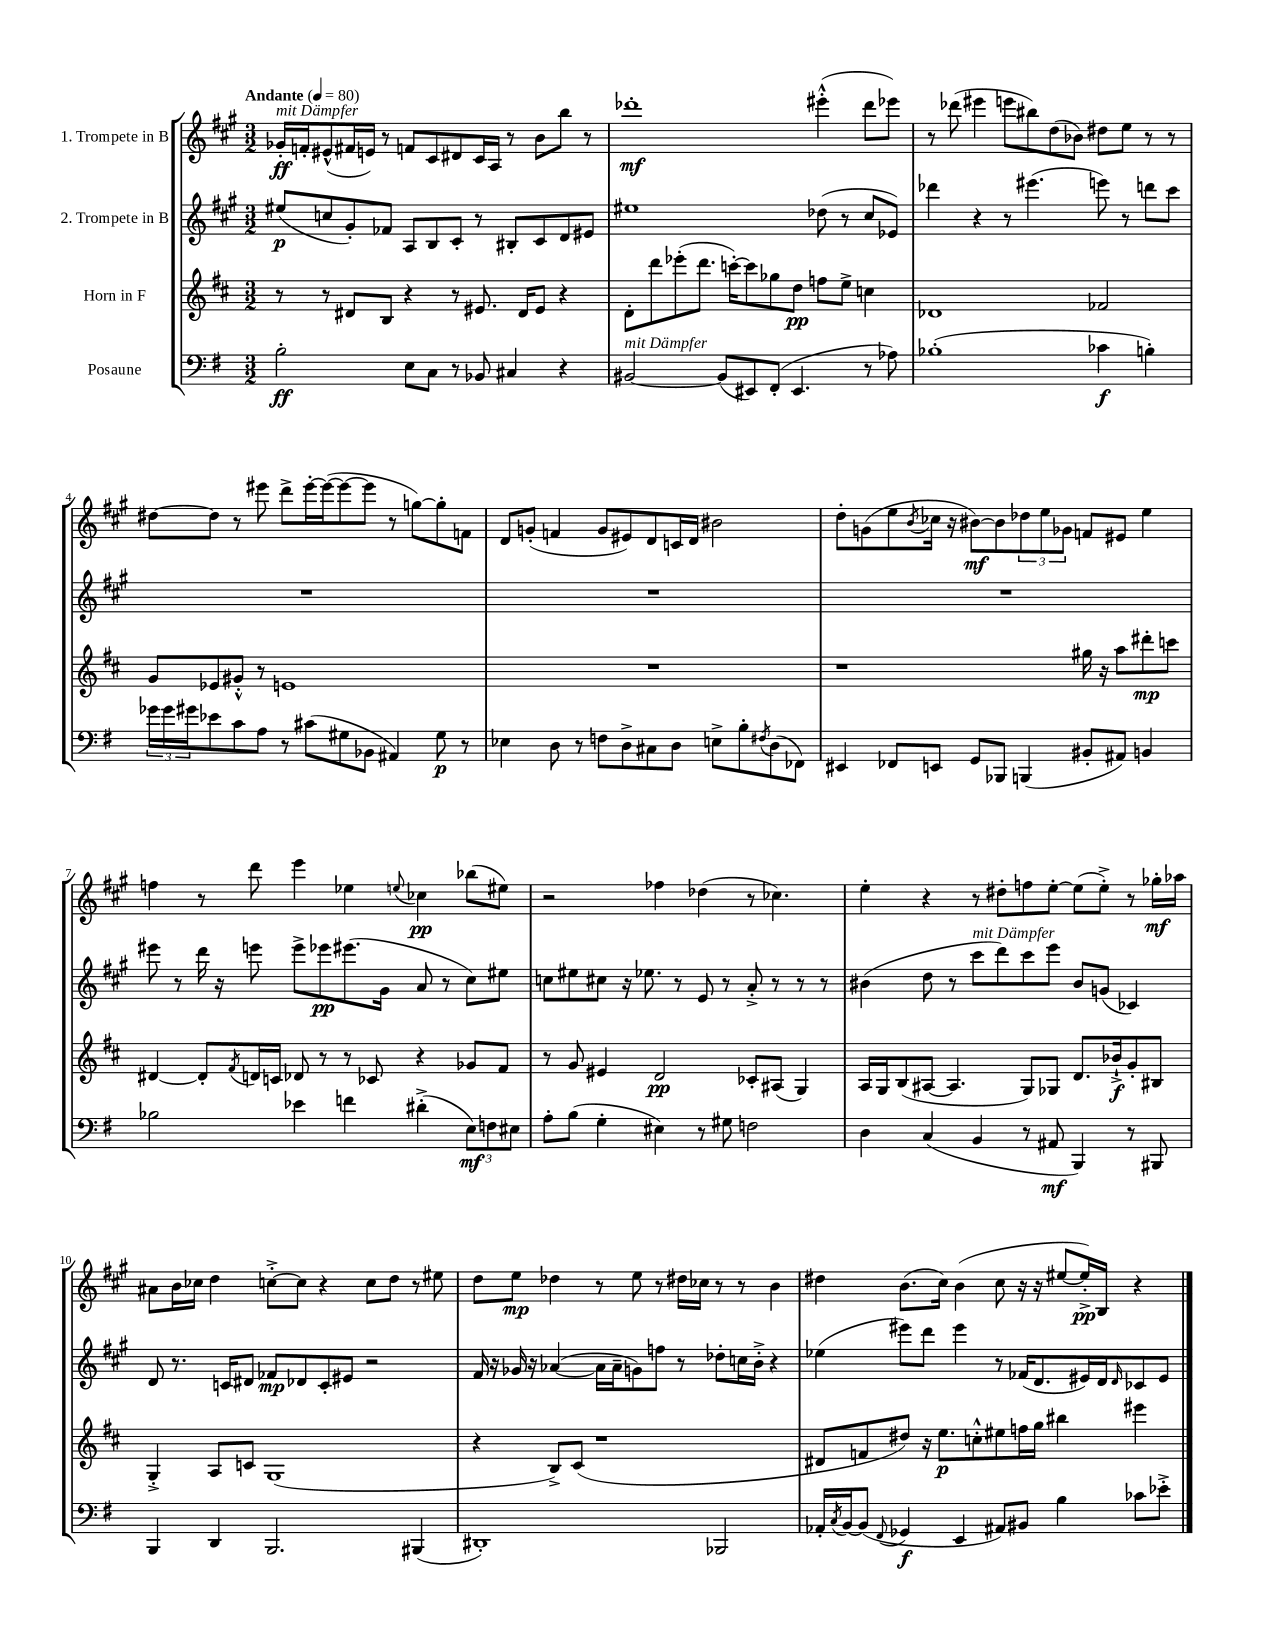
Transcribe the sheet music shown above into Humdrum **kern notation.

**kern	**dynam	**kern	**dynam	**kern	**dynam	**kern	**dynam
*part4	*part4	*part3	*part3	*part2	*part2	*part1	*part1
*staff4	*staff4	*staff3	*staff3	*staff2	*staff2	*staff1	*staff1
*I"Posaune	*	*I"Horn in F	*	*I"2. Trompete in B	*	*I"1. Trompete in B	*
*clefF4	*	*clefG2	*	*clefG2	*	*clefG2	*
*k[f#]	*	*k[f#c#]	*	*k[f#c#g#]	*	*k[f#c#g#]	*
*M3/2	*	*M3/2	*	*M3/2	*	*M3/2	*
*MM80	*	*MM80	*	*MM80	*	*MM80	*
=1	=1	=1	=1	=1	=1	=1	=1
!	!	!	!	!	!	!LO:TX:a:B:t=Andante	!
!	!	!	!	!	!	!LO:TX:a:i:t=mit Dämpfer	!
2B'\	ff	8r	.	(8ee#X/L	p	16g-X'/LL	ff
.	.	.	.	.	.	16fn'/J	.
.	.	8r	.	8ccn/	.	(8e#X^^/	.
.	.	8d#X/L	.	8g#'/)	.	16f#X/L	.
.	.	.	.	.	.	16en/JJ)	.
.	.	8B/J	.	8f-X/J	.	8r	.
8E\L	.	4r	.	8A/L	.	8fn/L	.
8C\J	.	.	.	8B/	.	8c#/	.
8r	.	8r	.	8c#'/J	.	8d#X/	.
8BB-X/	.	8.e#X/	.	8r	.	16c#/L	.
.	.	.	.	.	.	16A/JJ	.
4C#X/	.	.	.	8B#X'/L	.	8r	.
.	.	16d#/KL	.	.	.	.	.
.	.	8e#/J	.	8c#/	.	8b\L	.
4r	.	4r	.	8d/	.	8bb\J	.
.	.	.	.	8e#X/J	.	8r	.
=2	=2	=2	=2	=2	=2	=2	=2
!LO:TX:a:i:t=mit Dämpfer	!	!	!	!	!	!	!
[2BB#X/	.	8d'\L	.	1ee#X	.	1ddd-X'	mf
.	.	8ddd\	.	.	.	.	.
.	.	(8eee-X'\	.	.	.	.	.
.	.	8.ddd\J	.	.	.	.	.
(8BB#/L]	.	.	.	.	.	.	.
.	.	[16cccn'\KL)	.	.	.	.	.
8EE#X/)	.	8ccc\]	.	.	.	.	.
(8FF#'/J	.	8gg-X\	.	.	.	.	.
4.EE#/	.	8dd\J	pp	.	.	.	.
.	.	8ffn\L	.	(8dd-X\	.	(4eee#X'^^\	.
.	.	8ee^\J	.	8r	.	.	.
8r	.	4ccn\	.	8cc#/L	.	8ddd-\L	.
8A-X\)	.	.	.	8e-X/J)	.	8eee-X\J)	.
=3	=3	=3	=3	=3	=3	=3	=3
(1B-X'	.	1d-X	.	4ddd-X\	.	8r	.
.	.	.	.	.	.	(8ddd-X\	.
.	.	.	.	4r	.	4eee#X\	.
.	.	.	.	8r	.	8eeen\L	.
.	.	.	.	(4.eee#X\	.	8bb#X\)	.
.	.	.	.	.	.	(8dd\	.
.	.	.	.	.	.	8b-X\J)	.
4c-X\	f	2f-X/	.	8eeen\)	.	8dd#X\L	.
.	.	.	.	8r	.	8ee\J	.
4Bn'\)	.	.	.	8dddn\L	.	8r	.
.	.	.	.	8ccc#\J	.	8r	.
!!LO:LB:g=z
=4	=4	=4	=4	=4	=4	=4	=4
24g-X\LL	.	8g/L	.	1.r	.	[8dd#X\L	.
24g-\	.	.	.	.	.	.	.
24g#X\J	.	.	.	.	.	.	.
8e-X\	.	8e-X/	.	.	.	8dd#\J]	.
8c\	.	8g#X'^^/J	.	.	.	8r	.
8A\J	.	8r	.	.	.	8eee#X\	.
8r	.	1en	.	.	.	8ddd^\L	.
(8c#X\L	.	.	.	.	.	[16eee#'\L	.
.	.	.	.	.	.	(16eee#\J_	.
8G#X\	.	.	.	.	.	8eee#\_	.
8BB-X\J	.	.	.	.	.	8eee#\J]	.
4AA#X/)	.	.	.	.	.	8r	.
.	.	.	.	.	.	[8ggn\L)	.
8G#\	p	.	.	.	.	8gg'\]	.
8r	.	.	.	.	.	8fn\J	.
=5	=5	=5	=5	=5	=5	=5	=5
4E-X\	.	1.r	.	1.r	.	8d/L	.
.	.	.	.	.	.	(8gn'/J	.
8D\	.	.	.	.	.	4fn/	.
8r	.	.	.	.	.	.	.
8Fn\L	.	.	.	.	.	8g/L	.
8D^\	.	.	.	.	.	8e#X/)	.
8C#X\	.	.	.	.	.	8d/	.
8D\J	.	.	.	.	.	16cn/L	.
.	.	.	.	.	.	16d/JJ	.
8En^\L	.	.	.	.	.	2b#X\	.
8B'\	.	.	.	.	.	.	.
8qF#X/	.	.	.	.	.	.	.
(8D\	.	.	.	.	.	.	.
8FF-X\J)	.	.	.	.	.	.	.
=6	=6	=6	=6	=6	=6	=6	=6
4EE#X/	.	1r	.	1.r	.	8dd'\L	.
.	.	.	.	.	.	(8gn\	.
8FF-X/L	.	.	.	.	.	8ee\	.
.	.	.	.	.	.	8qb/	.
8EEn/J	.	.	.	.	.	16cc-X\Jk	.
.	.	.	.	.	.	16r	.
8GG/L	.	.	.	.	.	[8b#X\L)	mf
8BBB-X/J	.	.	.	.	.	8b#\]	.
(4BBBn/	.	.	.	.	.	12dd-X\	.
.	.	.	.	.	.	12ee\	.
.	.	.	.	.	.	12g-X\J	.
8BB#X'/L	.	16gg#X\	.	.	.	8fn/L	.
.	.	16r	.	.	.	.	.
8AA#X/J)	.	8aa\L	.	.	.	8e#X/J	.
4BBn/	.	8ddd#X'\	mp	.	.	4ee\	.
.	.	8cccn\J	.	.	.	.	.
!!LO:LB:g=z
=7	=7	=7	=7	=7	=7	=7	=7
2B-X\	.	[4d#X/	.	8eee#X\	.	4ffn\	.
.	.	.	.	8r	.	.	.
.	.	8d#'/L]	.	16ddd\	.	8r	.
.	.	.	.	16r	.	.	.
.	.	8qf#/	.	.	.	.	.
.	.	16dn/L	.	8eeen\	.	8ddd\	.
.	.	16cn/JJ	.	.	.	.	.
4e-X\	.	8d-X/	.	8eee^\L	.	4eee\	.
.	.	8r	.	8eee-X\	pp	.	.
4fn\	.	8r	.	(8.eee#X\	.	4ee-X\	.
.	.	8c-X/	.	.	.	.	.
.	.	.	.	16g#\Jk	.	.	.
.	.	.	.	.	.	8qqeen/	.
(4d#X'^\	.	4r	.	8a/	.	4cc-X\	pp
.	.	.	.	8r	.	.	.
12E\L)	mf	8g-X/L	.	8cc#\L)	.	(8bb-X\L	.
12Fn\	.	.	.	.	.	.	.
.	.	8f#/J	.	8ee#X\J	.	8ee#X\J)	.
12E#X\J	.	.	.	.	.	.	.
=8	=8	=8	=8	=8	=8	=8	=8
8A'\L	.	8r	.	8ccn\L	.	2r	.
(8B\J	.	8g/	.	8ee#X\	.	.	.
4G'\	.	4e#X/	.	8cc#X\J	.	.	.
.	.	.	.	16r	.	.	.
.	.	.	.	8.ee-X\	.	.	.
4E#X\)	.	2d/	pp	.	.	4ff-X\	.
.	.	.	.	8r	.	.	.
8r	.	.	.	8e/	.	(4dd-X\	.
8G#X\	.	.	.	8r	.	.	.
2Fn\	.	8c-X'/L	.	8a'^/	.	8r	.
.	.	(8A#X/J	.	8r	.	4.cc-X\)	.
.	.	4G/)	.	8r	.	.	.
.	.	.	.	8r	.	.	.
=9	=9	=9	=9	=9	=9	=9	=9
4D\	.	16A/LL	.	(4b#X\	.	4ee'\	.
.	.	16G/J	.	.	.	.	.
.	.	(8B/	.	.	.	.	.
(4C/	.	[8A#X/J	.	8dd\	.	4r	.
.	.	4.A#/]	.	8r	.	.	.
!	!	!	!	!LO:TX:a:i:t=mit Dämpfer	!	!	!
4BB/	.	.	.	8ccc#\L	.	8r	.
.	.	.	.	8ddd\)	.	8dd#X'\L	.
8r	.	8G/L)	.	8ccc#\	.	8ffn\	.
8AA#X/	mf	8G-X/J	.	8eee\J	.	[8ee'\J	.
4BBB/)	.	8.d/L	.	8b#/L	.	(8ee\L]	.
.	.	.	.	(8gn/J	.	8ee'^\J)	.
.	.	16b-X`^/k	f	.	.	.	.
8r	.	8g'/	.	4c-X/)	.	8r	.
8BBB#X/	.	8B#X/J	.	.	.	16gg-X'\LL	mf
.	.	.	.	.	.	16aa-X\JJ	.
!!LO:LB:g=z
=10	=10	=10	=10	=10	=10	=10	=10
4BBB/	.	4G'^/	.	8d/	.	8a#X\L	.
.	.	.	.	8.r	.	16b\L	.
.	.	.	.	.	.	16cc-X\JJ	.
4DD/	.	8A/L	.	.	.	4dd\	.
.	.	.	.	16cn/KL	.	.	.
.	.	8cn/J	.	8d#X/J	.	.	.
2.BBB/	.	(1G	.	8f-X/L	mp	[8ccn'^\L	.
.	.	.	.	8d-X/	.	8cc\J]	.
.	.	.	.	8c'/	.	4r	.
.	.	.	.	8e#X/J	.	.	.
.	.	.	.	2r	.	8cc\L	.
.	.	.	.	.	.	8dd\J	.
(4BBB#X/	.	.	.	.	.	8r	.
.	.	.	.	.	.	8ee#X\	.
=11	=11	=11	=11	=11	=11	=11	=11
1DD#X')	.	4r	.	16f#/	.	8dd\L	.
.	.	.	.	16r	.	.	.
.	.	.	.	16g-X/	.	8ee\J	mp
.	.	.	.	16r	.	.	.
.	.	8B^/L)	.	([4a-X/	.	4dd-X\	.
.	.	(8c#/J	.	.	.	.	.
.	.	1r	.	16a-\LL]	.	8r	.
.	.	.	.	16a-~\J	.	.	.
.	.	.	.	8gn\)	.	8ee\	.
.	.	.	.	8ffn\J	.	8r	.
.	.	.	.	8r	.	16dd#X\LL	.
.	.	.	.	.	.	16cc-X\JJ	.
2BBB-X/	.	.	.	8dd-X'\L	.	8r	.
.	.	.	.	16ccn\L	.	8r	.
.	.	.	.	16b'^\JJ	.	.	.
.	.	.	.	4r	.	4b\	.
=12	=12	=12	=12	=12	=12	=12	=12
16AA-X'/LL	.	8d#X/L	.	(4ee-X\	.	4dd#X\	.
8qC/	.	.	.	.	.	.	.
[16BB/J	.	.	.	.	.	.	.
(8BB/J]	.	8fn/	.	.	.	.	.
8qqFF#/	.	.	.	.	.	.	.
4GG-X/	f	8dd#X/J)	.	8eee#X\L)	.	(8.b\L	.
.	.	16r	.	8ddd\J	.	.	.
.	.	8.ee\L	p	.	.	16cc#\Jk)	.
4EE/	.	.	.	4eee#\	.	(4b\	.
.	.	8ccn'^^\	.	.	.	.	.
8AA#X/L)	.	8ee#X\	.	8r	.	8cc#\	.
8BB#X/J	.	16ffn\L	.	(16f-X/KL	.	16r	.
.	.	16gg\JJ	.	8.d/	.	16r	.
4B\	.	4bb#X\	.	.	.	[8ee#X/L	.
.	.	.	.	16e#X/L)	.	16ee#'^/L])	pp
.	.	.	.	16d/J	.	16B/JJ	.
.	.	.	.	16qqd/	.	.	.
8c-X\L	.	4eee#X\	.	8c-X/	.	4r	.
8e-X'^\J	.	.	.	8e#/J	.	.	.
==	==	==	==	==	==	==	==
*-	*-	*-	*-	*-	*-	*-	*-
